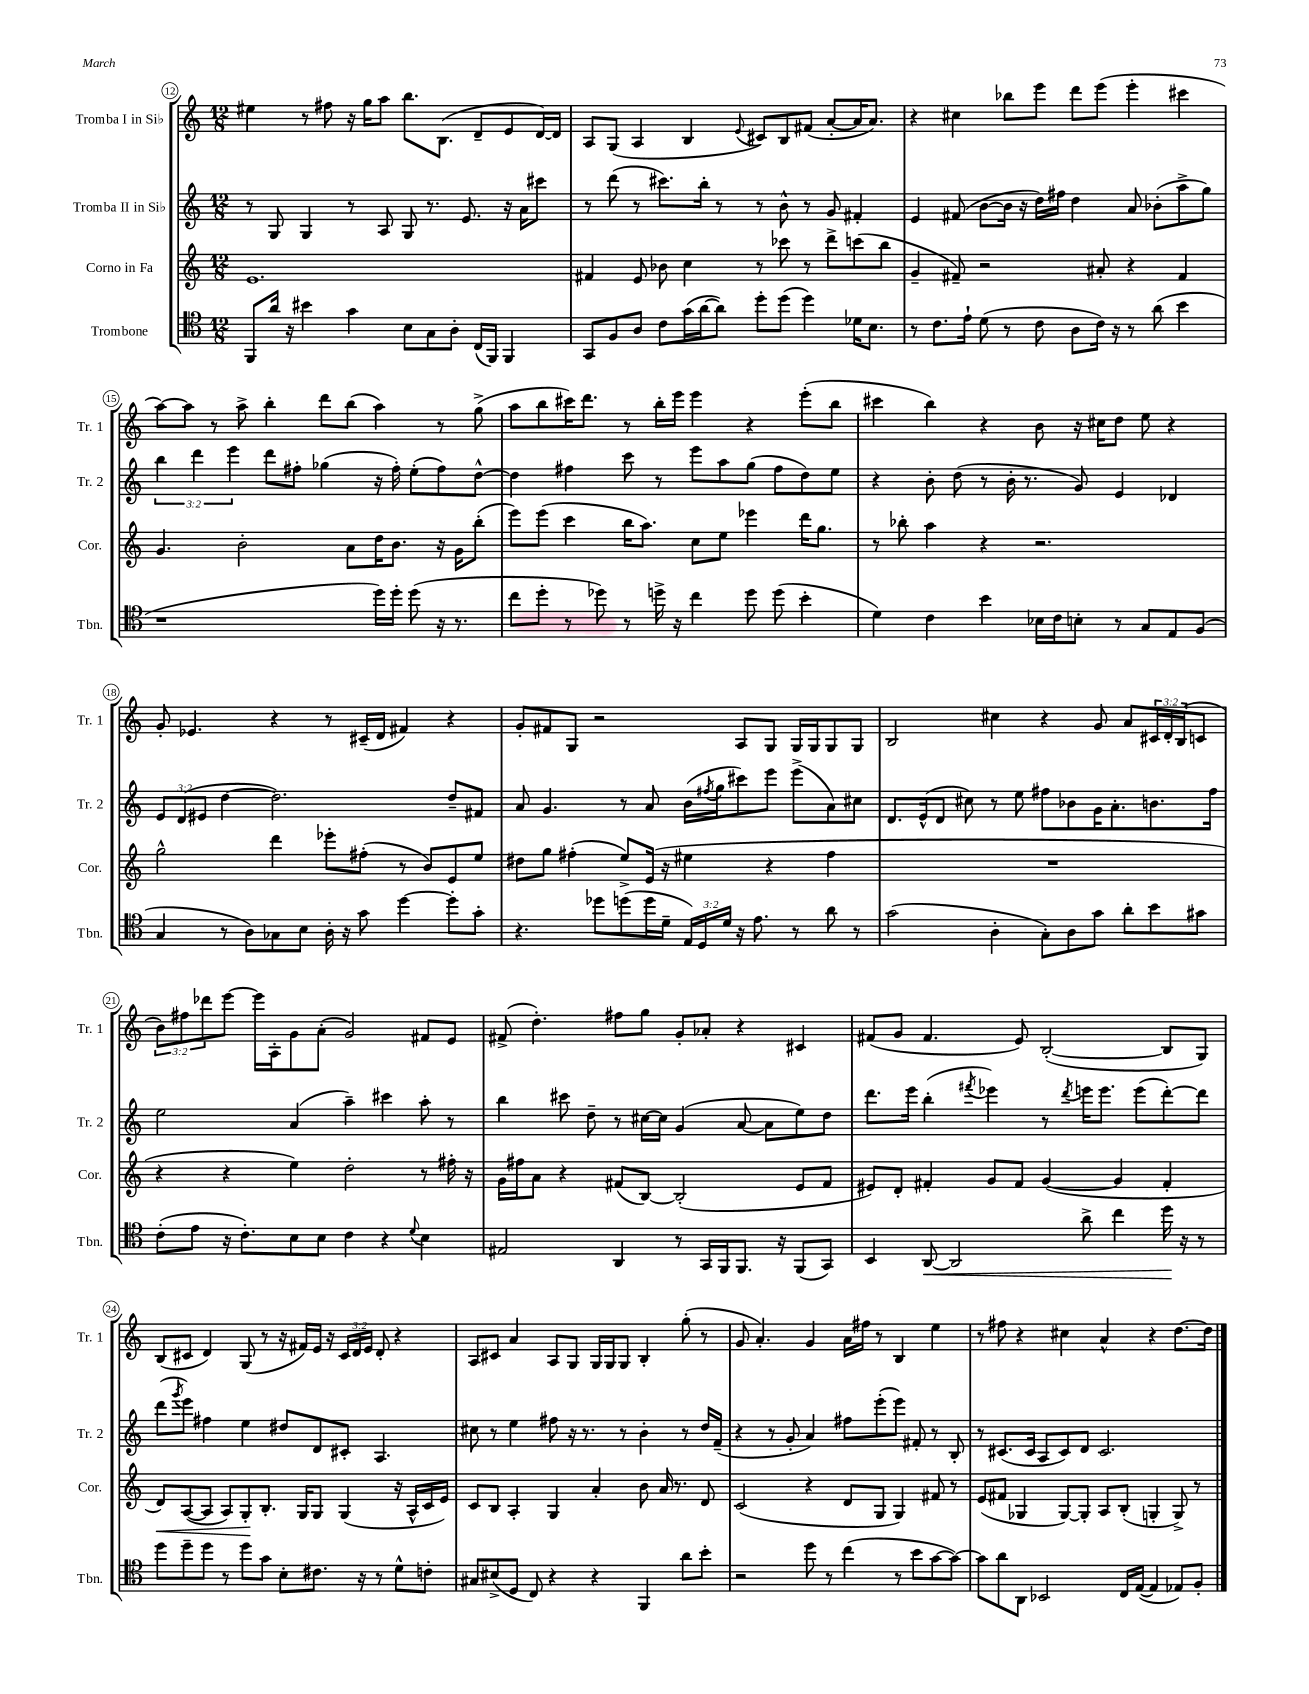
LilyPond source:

<<
\new StaffGroup <<
\new Staff = "s0" \with { instrumentName = "Tromba I in Sib" shortInstrumentName = "Tr. 1" } {
    \clef treble \key c \major \numericTimeSignature \time 12/8 \override Staff.TupletNumber.text = #tuplet-number::calc-fraction-text
    eis''4 r8 fis''8 r16 g''16 a''8 b''8. b8.( d'8-- e'8 d'16~) d'16 |
    a8 g8( a4 b4 \appoggiatura { e'8 } cis'8) b8 fis'8( a'8~-. a'16 a'8.) |
    r4 cis''4 bes''8 e'''8 d'''8 e'''8( e'''4-. cis'''4 |
    a''8~) a''8 r8 a''8-> b''4-. d'''8 b''8( a''4) r8 g''8->( |
    a''8 b''8 cis'''16) d'''8. r8 b''16-. e'''16 e'''4 r4 e'''8-.( b''8 |
    cis'''4 b''4) r4 b'8 r16 cis''16 d''8 e''8 r4 |
    g'8-. ees'4. r4 r8 cis'16--( d'16 fis'4) r4 |
    g'8-. fis'8 g8 r2 a8 g8 g16 g16 g8 g8 |
    b2 cis''4 r4 g'8 a'8 \tuplet 3/2 { cis'16 d'16-. b16( } c'8 |
    \tuplet 3/2 { b'8) fis''8 des'''8 } e'''8~ e'''16 a16-. g'8 a'8-.( g'2) fis'8 e'8 |
    fis'8->( d''4.-.) fis''8 g''8 g'8-. aes'8-. r4 cis'4 |
    fis'8( g'8 fis'4. e'8) b2~-.( b8 g8) |
    b8( cis'8 d'4) g8( r8 r16 fis'16) e'16 r16 \tuplet 3/2 { cis'16 d'16 e'16 } d'8-. r4 |
    a8 cis'8 a'4 a8 g8 g16 g16 g8 b4-. g''8-.( r8 |
    g'8 a'4.-.) g'4 a'16 fis''16 r8 b4 e''4 |
    r8 fis''8 r4 cis''4 a'4-^ r4 d''8.~ d''16 \bar "|." |
}
\new Staff = "s1" \with { instrumentName = "Tromba II in Sib" shortInstrumentName = "Tr. 2" } {
    \clef treble \key c \major \numericTimeSignature \time 12/8 \override Staff.TupletNumber.text = #tuplet-number::calc-fraction-text
    r8 g8 g4 r8 a8 g8 r8. e'8. r16 a'16 cis'''8 |
    r8 d'''8( r8 cis'''8.) b''16-. r8 r8 b'8-^ r8 g'8 fis'4-. |
    e'4 fis'8( b'8~ b'16 r16 d''16) fis''16 d''4 a'8 bes'8-.( a''8-> g''8) |
    \tuplet 3/2 { b''4 d'''4 e'''4 } d'''8 fis''8-. ges''4( r16 fis''16-.) e''8-.( fis''8) d''8~-^ |
    d''4 fis''4 c'''8 r8 e'''8 a''8 g''8( fis''8 d''8) e''8 |
    r4 b'8-. d''8( r8 b'16-. r8. g'8) e'4 des'4 |
    \tuplet 3/2 { e'8 d'8( eis'8 } d''4~ d''2.) d''8-- fis'8 |
    a'8 g'4. r8 a'8 b'16( \acciaccatura { fis''8 } g''16 cis'''8) e'''8 e'''8->( a'8) cis''8 |
    d'8. e'16-^( d'8 cis''8) r8 e''8 fis''8 bes'8 g'16 a'8.-. b'8. fis''16 |
    e''2 a'4( a''4--) cis'''4 a''8-. r8 |
    b''4 cis'''8 d''8-- r8 cis''16~ cis''16 g'4( a'8~ a'8 e''8) d''8 |
    d'''8. e'''16 b''4-.( \acciaccatura { fis'''8 } ees'''4) r8 \acciaccatura { d'''8 } e'''16 e'''8. e'''8( d'''8~-.) d'''8 |
    d'''8( \acciaccatura { g'''8 } e'''8) fis''4 e''4 dis''8 d'8 cis'8-. a4. |
    cis''8 r8 e''4 fis''8 r16 r8. r8 b'4-. r8 d''16 f'16--( |
    r4 r8 g'8-. a'4) fis''8 e'''8-.( e'''8) fis'8-. r8 b8-. |
    r8 cis'8.( cis'16 a8 cis'8) d'8 cis'2. \bar "|." |
}
\new Staff = "s2" \with { instrumentName = "Corno in Fa" shortInstrumentName = "Cor." } {
    \clef treble \key c \major \numericTimeSignature \time 12/8
    e'1. |
    fis'4 e'8 bes'8 c''4 r8 ces'''8 r8 d'''8-> c'''8( b''8 |
    g'4-- fis'8--) r2 ais'8-. r4 fis'4 |
    g'4. b'2-. a'8 d''16 b'8. r16 g'16 b''8-.( |
    e'''8) e'''8( c'''4 b''16 a''8.) c''8 e''8 ees'''4 d'''16 g''8. |
    r8 bes''8-. a''4 r4 r2. |
    g''2-^ d'''4 ees'''8-. fis''8-.( r8 b'8) e'8 e''8 |
    dis''8 g''8 fis''4-.( e''8->) e'16( r16 eis''4 r4 fis''4 |
    R1. |
    r4 r4 e''4) d''2-. r8 fis''16-. r16 |
    g'16 fis''16 a'8 r4 fis'8( b8~) b2-.( e'8 fis'8 |
    eis'8) d'8-. fis'4-. g'8 fis'8 g'4~( g'4 fis'4-. |
    d'8\<) a8~( a8 a8) g8-.\! b8.-. g16 g8 g4( r16 a16-^ c'16 e'16) |
    c'8 b8 a4-. g4 a'4-. b'8 a'16 r8. d'8 |
    c'2( r4 d'8 g8 g4) fis'8 r8 |
    e'8( fis'8 ges4 ges8~) ges8-. a8 b8-.( g4-. g8->) r8 \bar "|." |
}
\new Staff = "s3" \with { instrumentName = "Trombone" shortInstrumentName = "Tbn." } {
    \clef tenor \key c \major \numericTimeSignature \time 12/8 \override Staff.TupletNumber.text = #tuplet-number::calc-fraction-text
    f,8 a'16 r16 bis'4 g'4 b8 g8 a8-. c16( f,16) f,4 |
    g,8 f8 a8 c'8 g'16( a'16~ a'8) d''8-. d''8( d''4) des'16 b8. |
    r8 c'8. e'16-! d'8( r8 c'8 a8 c'16) r16 r8 a'8( b'4 |
    r1 d''16) d''16-. d''8( r16 r8. |
    c''8 d''8-. r8 des''8) r8 d''16-> r16 c''4 d''8 d''8( b'4-. |
    d'4) c'4 b'4 bes16 c'16 b8-. r8 g8 e8 f8( |
    g4 r8 a8) ges8 b8 a16-. r16 g'8 d''4~ d''8-. g'8-. |
    r4. des''8 d''8( d''16 d'16-- \tuplet 3/2 { e16) d16 d'16 } r16 e'8. r8 a'8 r8 |
    g'2( a4-. g8-.) a8 g'8 a'8-. b'8 gis'8 |
    c'8-.( e'8 r16 c'8.-.) b8 b8 c'4 r4 \appoggiatura { d'8 } b4 |
    eis2 a,4 r8 g,16 f,16 f,8. r16 f,8( g,8) |
    b,4 a,8~\< a,2 a'8-> c''4 d''16\! r16 r8 |
    d''8 d''8-- d''8 r8 d''8 g'8 b8-. cis'8. r16 r8 d'8-^ c'8-. |
    gis8 bis8->( d8 c8) r4 r4 f,4 a'8 b'8-. |
    r2 d''8 r8 c''4( r8 b'8 g'8~ g'8~) |
    g'8 a'8 a,8 bes,2 c16 e16~( e4 ees8) f8-. \bar "|." |
}
>>
>>
\layout { \context { \Score currentBarNumber = #12 \override BarNumber.stencil = #(make-stencil-circler 0.1 0.3 ly:text-interface::print) } }
